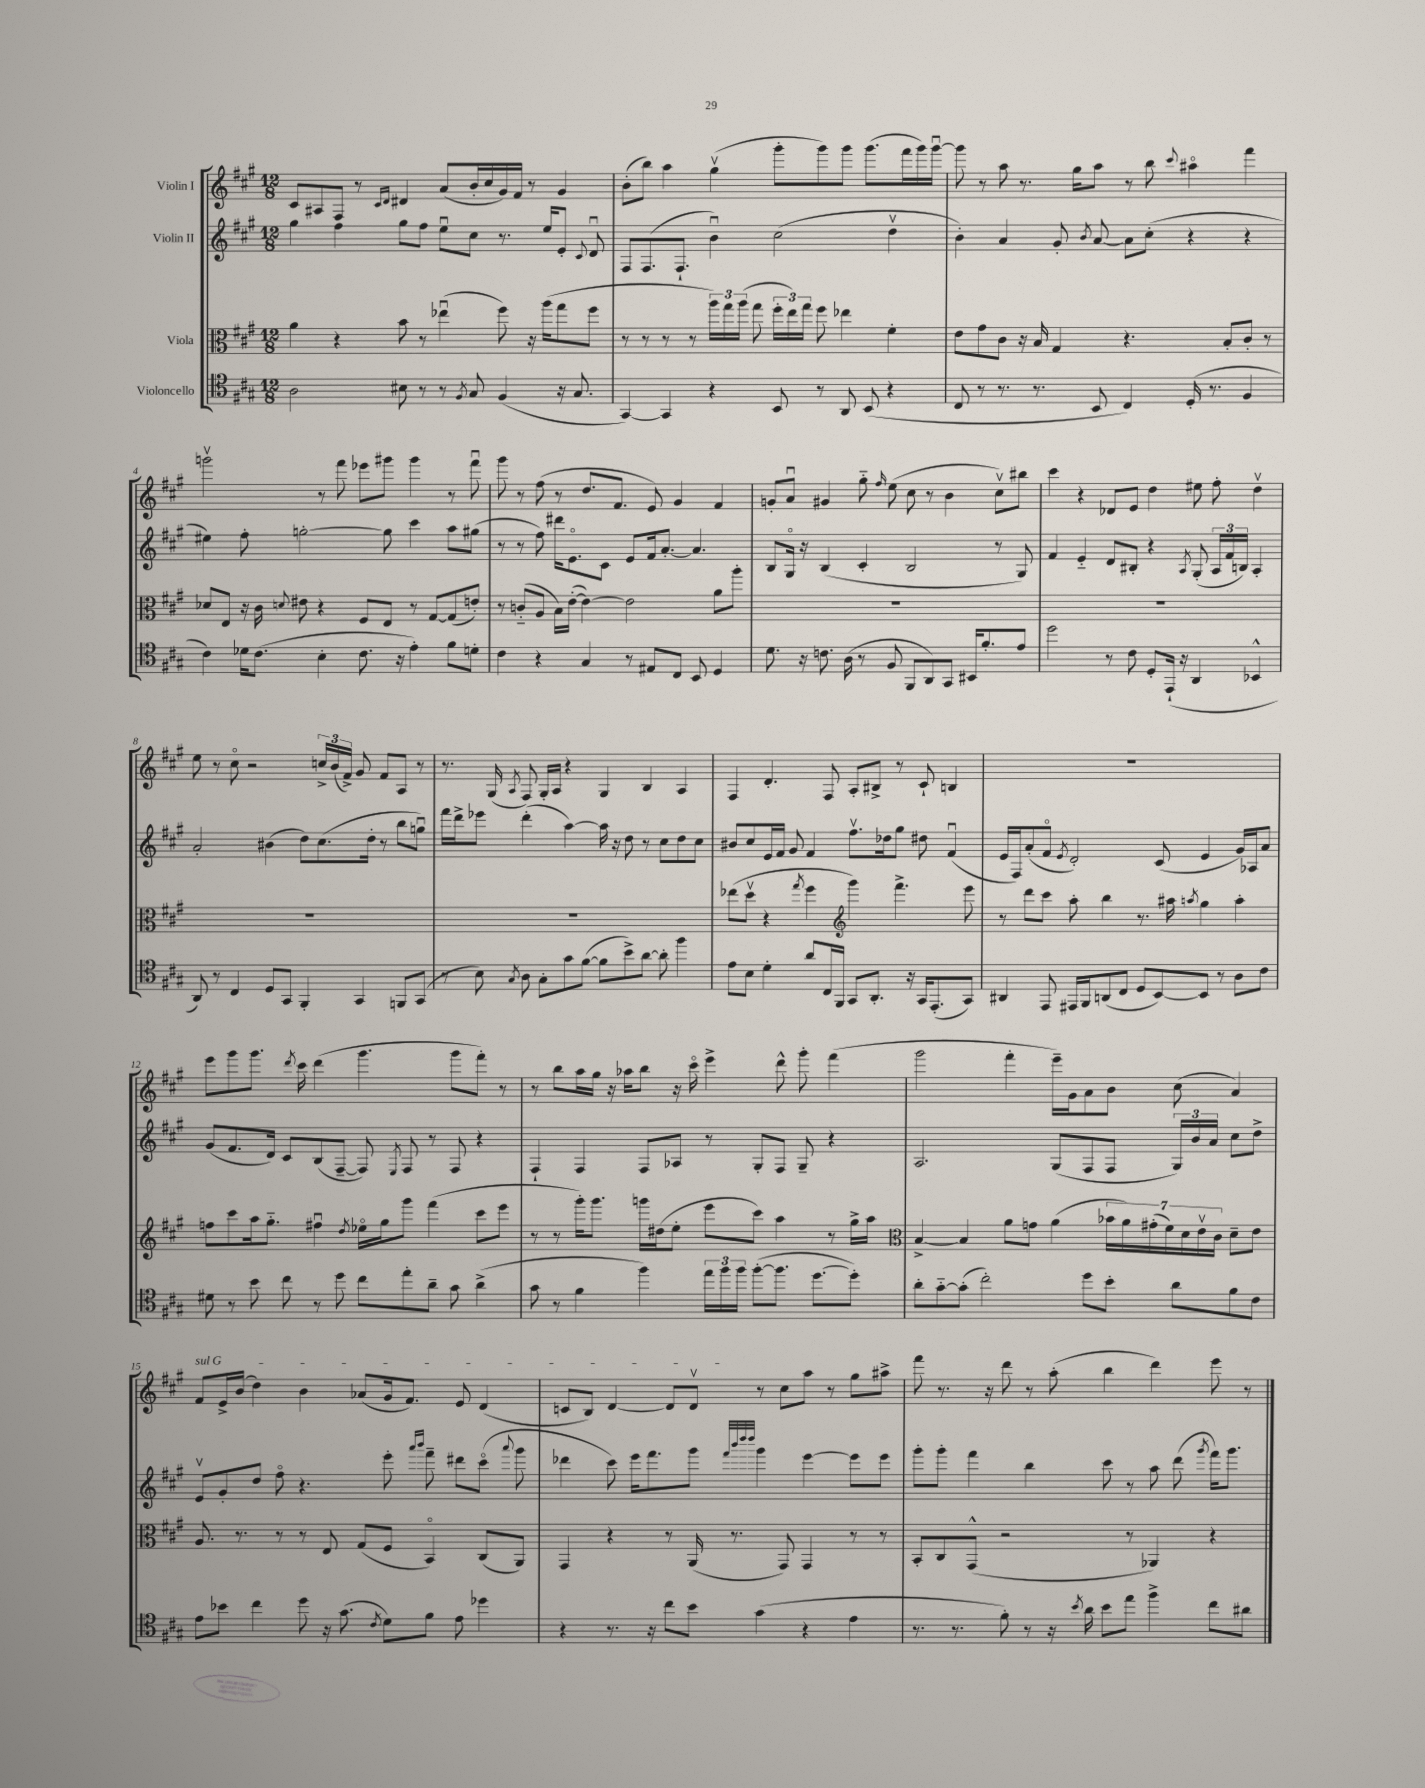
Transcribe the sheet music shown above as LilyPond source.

<<
\new StaffGroup <<
\new Staff = "s0" \with { instrumentName = "Violin I" } {
    \clef treble \key a \major \numericTimeSignature \time 12/8
    \autoBeamOff cis'8[ ais8 fis8] r8 \grace { cis'16[ d'16] } dis'4 a'8[( b'16-. cis''16 gis'16) fis'16] r8 gis'4 |
    b'8[-.( b''8]) a''4 gis''4\upbow( gis'''8[-. gis'''8) gis'''8] gis'''8.[( fis'''16 gis'''16) gis'''16]~\downbow |
    gis'''8 r8 a''8 r8. gis''16[ a''8] r8 b''8 \appoggiatura { cis'''8 } ais''4\flageolet fis'''4 |
    g'''2\upbow r8 fis'''8 ees'''8[ gis'''8] gis'''4 r8 fis'''8\downbow |
    gis'''8 r8 fis''8( r8 d''8.[ fis'8.] e'8) gis'4 fis'4 |
    g'8[-. a'8]\downbow gis'4 gis''8-_ \grace { fis''16 } e''8( cis''8 r8 b'4 cis''8[\upbow) bis''8] |
    cis'''4 r4 des'8[ e'8] d''4 eis''8 fis''8-. d''4\upbow |
    e''8 r8 cis''8\flageolet r2 \tuplet 3/2 { c''16[-> b'16( fis'16]->) } gis'8 fis'8[ a8] r8 |
    r8. gis16( \acciaccatura { a8 } fis8) gis16[-. a16] r4 gis4 b4 a4 |
    fis4 d'4.-. fis8 a8[-. bis8]-> r8 cis'8-! b4 |
    R1. |
    e'''8[ gis'''8 gis'''8.] \acciaccatura { d'''8 } cis'''16 d'''4( gis'''4. gis'''8[ fis'''8]-.) r8 |
    r8 b''8[ a''16 gis''16] r16 aes''16[ b''8] r16 cis'''16\flageolet e'''4-> d'''8-^ gis'''8-. fis'''4( |
    gis'''2 fis'''4-. e'''16[--) gis'16 a'8 b'8] cis''8( a'4) |
    \once \override TextSpanner.bound-details.left.text = \markup { \italic "sul G" } fis'8[\startTextSpan e'16-> b'16]( d''4) b'4 aes'8[( gis'16 fis'8.]) e'8 d'4( |
    c'8[ b8]) d'4~ d'8[ d'8]\upbow\stopTextSpan r8 cis''8[ a''8] r8 gis''8[ ais''8]-> |
    fis'''8 r8. r16 d'''8 r8 a''8-.( b''4 d'''4) e'''8 r8 \bar "|." |
}
\new Staff = "s1" \with { instrumentName = "Violin II" } {
    \clef treble \key a \major \numericTimeSignature \time 12/8
    \autoBeamOff gis''4 fis''4 gis''8[ fis''8] e''8[\downbow cis''8] r8. e''16[ e'8]-. \appoggiatura { cis'8 } d'8\downbow |
    fis8[ fis8.( fis8.]-! b'4\downbow) cis''2( d''4\upbow |
    b'4-.) a'4 gis'8-. \acciaccatura { b'8 } a'8~ a'8[ cis''8]-.( r4 r4 |
    eis''4) fis''8-. g''2~-. g''8 cis'''4 a''8[ gis''8]( |
    r8 r8 fis''8) dis'''16[ e'8.\flageolet cis'8] e'8[ fis'16 a'8.]~-. a'4. |
    b8[ gis16]\flageolet r16 b4( cis'4-. b2 r8 gis8) |
    fis'4 e'4-_ d'8[ bis8]-. r4 \acciaccatura { a8 } gis8-.( \tuplet 3/2 { a16[ fis'16 b16]) } a4-. |
    a'2-. bis'4( d''8[) cis''8.( d''16]-. r8 b''8[ g''8]\downbow) |
    fis'''16[ d'''16-> ees'''8] d'''4-.( a''4~) a''16 r16 d''8 r8 cis''8[ d''8 cis''8] |
    bis'8[ cis''8 e'16 fis'16] gis'8 fis'4 fis''8.[\upbow des''16 gis''8] dis''8 fis'4\downbow( |
    e'16[ fis16) a'8-.( fis'8]\flageolet \acciaccatura { e'8 } d'2-.) cis'8( e'4 gis'16[) aes16 a'8] |
    gis'8[( fis'8. d'16]) cis'8[ b8( fis8]~-- fis8) \acciaccatura { e8 } fis8 r8 fis8 r4 |
    fis4-! fis4 fis8[ aes8] r8 gis8[-. fis8] gis8-- r4 |
    a2. gis8[( fis8 fis8] \tuplet 3/2 { gis16[) b'16 a'16] } cis''8[ d''8]-> |
    e'8[\upbow gis'8-. d''8] fis''8\flageolet r4. e'''8-. \grace { a'''16[ b'''16] } fis'''8-- dis'''8[ cis'''8]\flageolet( \appoggiatura { a'''8 } gis'''8 |
    des'''4 cis'''8) e'''16[ fis'''8. gis'''8] \grace { fis'''32[ b'''32 d''''32 d''''32] } gis'''4 e'''4~ e'''8[ e'''8] |
    gis'''8[-. gis'''8]-. fis'''4 b''4 cis'''8 r8 a''8 d'''8( \acciaccatura { gis'''8 } fis'''16[) gis'''8.] \bar "|." |
}
\new Staff = "s2" \with { instrumentName = "Viola" } {
    \clef alto \key a \major \numericTimeSignature \time 12/8
    \autoBeamOff a'4 r4 b'8 r8 ees''4\downbow( fis''8) r16 a''16[( gis''8 fis''8] |
    r8 r8 r8 r8 \tuplet 3/2 { a''16[) gis''16 a''16]( } gis''8 \tuplet 3/2 { fis''16[-. e''16) gis''16] } fis''8 ees''4 fis'4-. |
    e'8[ gis'8 cis'8] r16 b16 gis4 r4. b8[-. cis'8]-. r8 |
    des'8[ e8] r16 cis'16 \appoggiatura { d'8 } eis'8 r4 fis8[ e8] r8 gis8[~ gis8( e'8]-.) |
    r8 c'8[-_( a8] b16[) e'16]~-.( e'4~) e'2 a'8[ a''8]-. |
    R1. |
    R1. |
    R1. |
    R1. |
    ees''8[( d''8]\upbow r4 \acciaccatura { gis''8 } fis''4 \clef treble gis'''4) fis'''4.-> e'''8 |
    r8 d'''8[ cis'''8] a''8-. b''4 r8. ais''16 \acciaccatura { a''8 } gis''4 a''4-. |
    f''8[ cis'''8 a''16 gis''8.]-_ fis''4\downbow \acciaccatura { d''8 } ees''16[\flageolet gis''16 gis'''8] fis'''4( cis'''8[ e'''8] |
    r8 r8 gis'''16[-.) gis'''8.] g'''16[ dis''16( e''8]-. e'''8[ cis'''8]) a''4 r8 gis''16[-> a''16] |
    \clef alto b4~-> b4 a'8[ g'8] a'4( \tuplet 7/4 { bes'16[ a'16) gis'16-.( fis'16) d'16 e'16\upbow cis'16] } d'8[-- e'8] |
    a8. r8. r8 r8 e8 gis8[( fis8] b,4\flageolet) cis8[( a,8]) |
    gis,4 r4 r8 a,16( r8. gis,8) gis,4 r8 r8 |
    b,8[-. cis8 gis,8]-^( r2 r8 aes,4) r4 \bar "|." |
}
\new Staff = "s3" \with { instrumentName = "Violoncello" } {
    \clef tenor \key a \major \numericTimeSignature \time 12/8
    \autoBeamOff a2 bis8 r8 r8 \acciaccatura { fis8 } gis8 fis4( r16 gis8. |
    gis,4~) gis,4 r4 b,8 r8 a,8 b,8( r4 |
    cis8 r8 r8. r8. b,8 cis4) d16-.( r8. fis4 |
    cis'4) des'16[ cis'8.]( b4-. cis'8. r16 e'4-.) fis'8[ d'8]-. |
    cis'4 r4 gis4 r8 eis8[ cis8] b,8 d4 |
    d'8. r16 c'8. a16( r8 fis8 fis,8[ a,8) gis,8] bis,16[ fis'8.-. e'8] |
    d''2 r8 cis'8 d8[-. e,16]-!( r16 a,4 bes,4-^ |
    a,8) r8 cis4 d8[ gis,8] fis,4-. gis,4 f,8[ gis,8]( |
    r8 b8) \acciaccatura { gis8 } a8 gis8[-. gis'8 fis'8]~( fis'8[ b'8->) a'8]~ a'8-. fis''4 |
    e'8[ b8] d'4-. a'8[ cis16 fis,16] gis,8[ a,8.]-. r16 gis,16[ e,8.-.( gis,8]) |
    ais,4 e,8 eis,16[ fis,16 a,8( cis8] d8[ b,8~) b,8] r8 a8[ cis'8] |
    dis'8 r8 b'8 cis''8 r8 d''8 cis''8[ e''8-. a'8]-- gis'8 a'4->( |
    gis'8 r8 fis'4 fis''4) \tuplet 3/2 { e''16[ fis''16 fis''16] } fis''8[~-.( fis''8.] d''8.[~ d''8]-.) |
    a'8[-. gis'8~-_ gis'8]-.( cis''2-.) d''8[ b'8]-. a'8[ fis'8 cis'8] |
    e'8[ bes'8] cis''4 d''8 r16 gis'8.( \acciaccatura { cis'8 } d'8[) fis'8] e'8 des''4 |
    r4 r8. r16 cis''8[ b'8] gis'4( r4 e'4 |
    r8. r8. fis'8-.) r8 r16 \acciaccatura { b'8 } a'16 b'8[ e''8] fis''4-> cis''8[ ais'8] \bar "|." |
}
>>
>>
